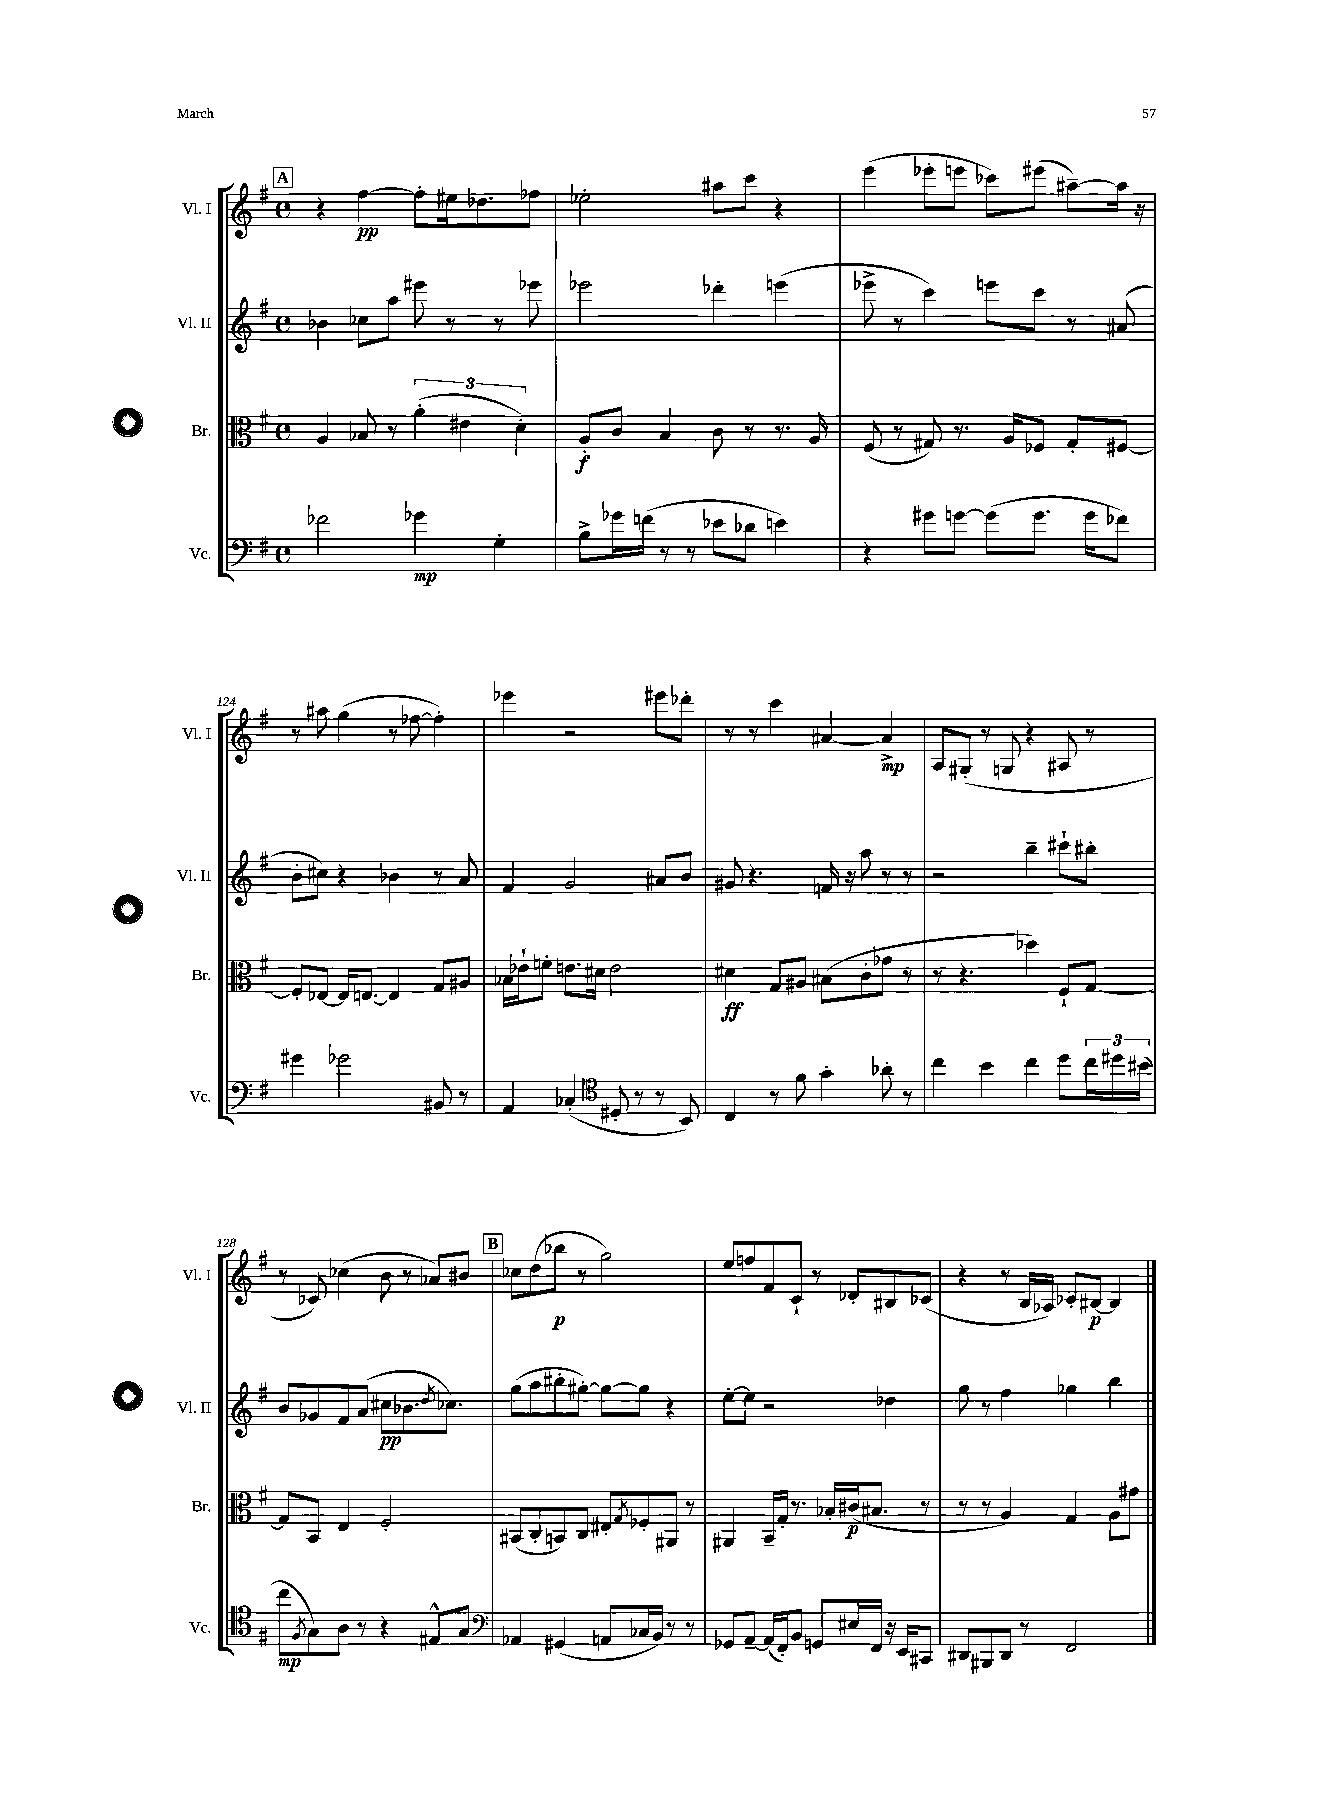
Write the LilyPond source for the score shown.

<<
\new StaffGroup <<
\new Staff = "s0" \with { instrumentName = "Vl. I" shortInstrumentName = "Vl. I" } {
    \clef treble \key g \major \defaultTimeSignature \time 4/4
    \mark \markup { \box "A" } r4 fis''4~\pp fis''8-. eis''16 des''8. fes''8 |
    ees''2-. ais''8 c'''8 r4 |
    e'''4( ees'''8-. e'''8 ces'''8) eis'''8( ais''8~--) ais''16 r16 |
    r8 ais''8 g''4( r8 fes''8~ fes''4-.) |
    ees'''4 r2 eis'''8 des'''8-. |
    r8 r8 c'''4 ais'4~ ais'4->\mp |
    a8 gis8-.( r8 g8 r4 ais8 r8 |
    r8 ces'8) ces''4( b'8 r8 aes'8) bis'8 |
    \mark \markup { \box "B" } ces''8 d''8( bes''8\p r8 g''2) |
    e''8 f''8 fis'8 c'8-! r8 des'8-. bis8 ces'8( |
    r4 r8 b16 aes16) ces'8-. bis8~\p bis4 \bar "|." |
}
\new Staff = "s1" \with { instrumentName = "Vl. II" shortInstrumentName = "Vl. II" } {
    \clef treble \key g \major \defaultTimeSignature \time 4/4
    \mark \markup { \box "A" } bes'4 ces''8 a''8 eis'''8 r8 r8 ees'''8 |
    ees'''2 des'''4-. e'''4( |
    ees'''8-> r8 c'''4) e'''8 c'''8 r8 ais'8( |
    b'8-. cis''8) r4 bes'4 r8 a'8 |
    fis'4 g'2 ais'8 b'8 |
    gis'8 r4. f'16 r16 a''8 r8 r8 |
    r2 b''4-- cis'''8-! bis''8-. |
    b'8 ges'8 fis'8 a'8( cis''8\pp bes'8. \acciaccatura { d''8 } ces''8.) |
    \mark \markup { \box "B" } g''8( a''8 bis''8-. gis''8~-.) gis''8~ gis''8 r4 |
    e''8~-. e''8 r2 des''4 |
    g''8 r8 fis''4 ges''4 b''4 \bar "|." |
}
\new Staff = "s2" \with { instrumentName = "Br." shortInstrumentName = "Br." } {
    \clef alto \key g \major \defaultTimeSignature \time 4/4
    \mark \markup { \box "A" } a4 bes8 r8 \tuplet 3/2 { a'4-.( eis'4 d'4-.) } |
    a8-.\f c'8 b4 c'8 r8 r8. a16 |
    fis8( r8 gis8) r8. a16 fes8 gis8-. fis8~ |
    fis8-. ees8~ ees16 e8.~ e4 g8 ais8 |
    bes16 ees'16-! f'8-. e'8. dis'16 e'2 |
    dis'4\ff g8 ais8 bis8( c'8-. ges'8 r8 |
    r8 r4. des''4) fis8-! g8~ |
    g8 b,8 e4 fis2-. |
    \mark \markup { \box "B" } bis,8( c8-. b,8) c8 eis8-. \acciaccatura { g8 } fes8-. ais,8 r8 |
    ais,4 b,16-- g16-. r8. bes16-. cis'16\p( bis8. r8 |
    r8 r8 a4) g4 a8 gis'8 \bar "|." |
}
\new Staff = "s3" \with { instrumentName = "Vc." shortInstrumentName = "Vc." } {
    \clef bass \key g \major \defaultTimeSignature \time 4/4
    \mark \markup { \box "A" } fes'2 ges'4\mp g4-. |
    b8-> ges'16 f'16( r8 r8 ees'8 des'8 e'4) |
    r4 gis'8 g'8~ g'8( g'8. g'16 fes'8) |
    gis'4 ges'2 bis,8 r8 |
    a,4 ces4-.( \clef tenor dis8-. r8 r8 b,8) |
    c4 r8 fis'8 g'4-. aes'8-. r8 |
    c''4 b'4 c''4 d''8 \tuplet 3/2 { c''16 dis''16 bis'16( } |
    c''8\mp \acciaccatura { fis8 } g8) a8 r8 r4 eis8-^ g8 |
    \mark \markup { \box "B" } \clef bass aes,4 gis,4( a,8 ces16 b,16) r8 r8 |
    ges,8 a,8~-- a,16( fis,16-.) b,8 g,8 eis16 fis,16 r16 e,16 cis,8 |
    dis,8 bis,,8 dis,8 r8 fis,2 \bar "|." |
}
>>
>>
\layout { \context { \Score currentBarNumber = #121 } }
